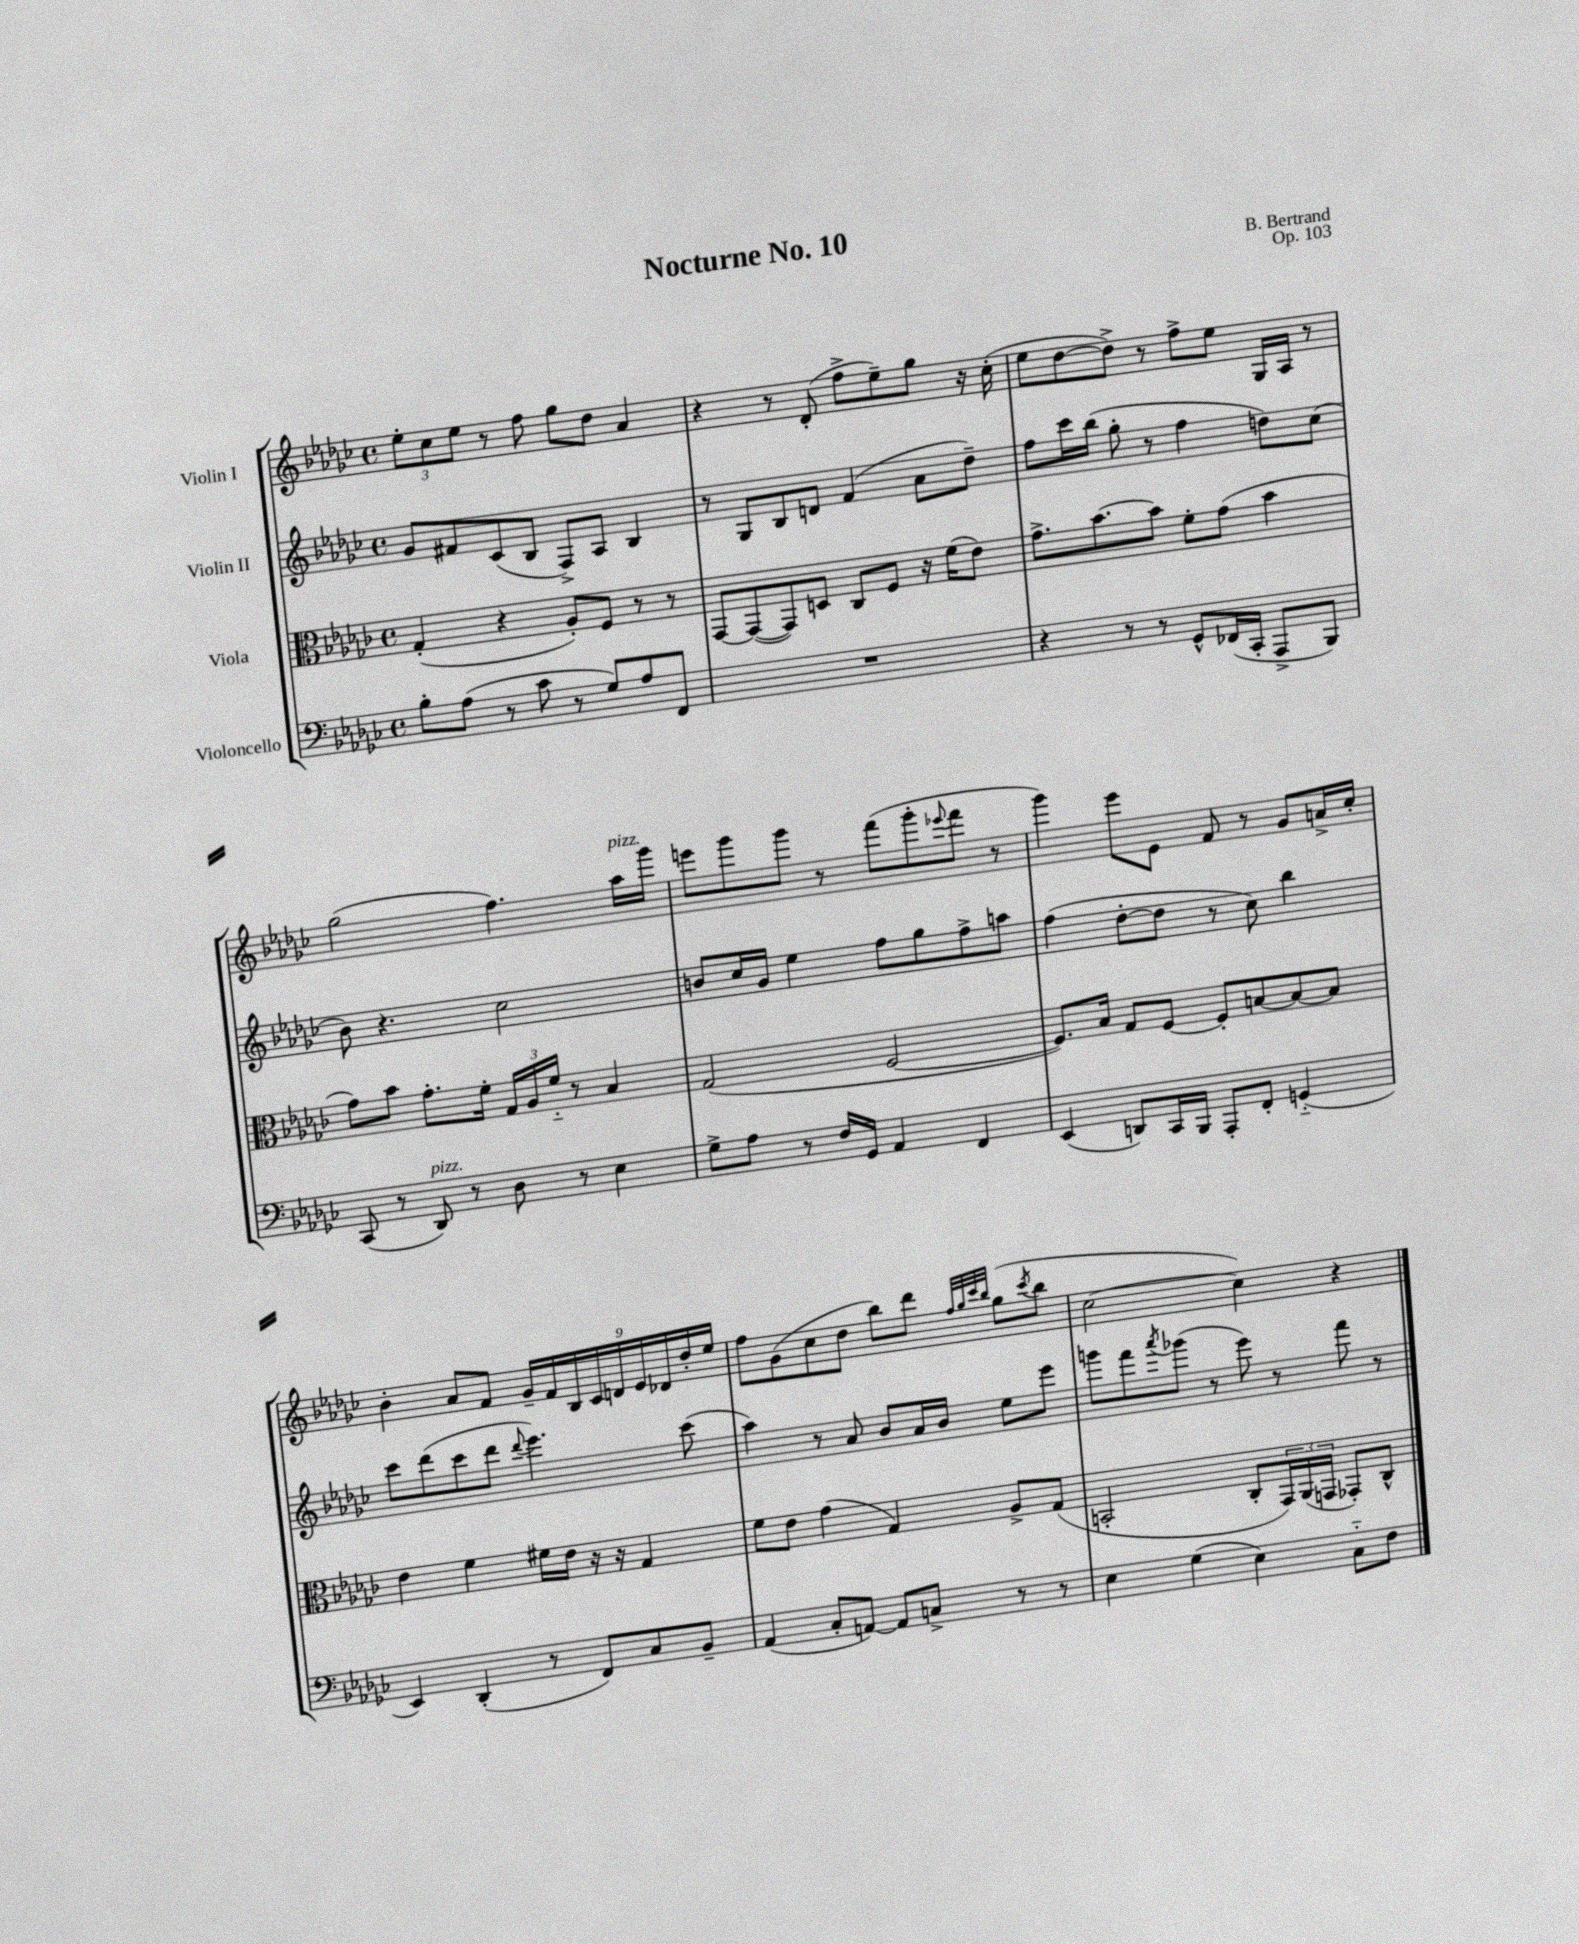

**kern	**kern	**kern	**kern
*part4	*part3	*part2	*part1
*staff4	*staff3	*staff2	*staff1
*I"Violoncello	*I"Viola	*I"Violin II	*I"Violin I
*clefF4	*clefC3	*clefG2	*clefG2
*k[b-e-a-d-g-c-]	*k[b-e-a-d-g-c-]	*k[b-e-a-d-g-c-]	*k[b-e-a-d-g-c-]
*M4/4	*M4/4	*M4/4	*M4/4
*met(c)	*met(c)	*met(c)	*met(c)
=1	=1	=1	=1
8B-'\L	(4G-'/	8g-/L	12ee-'\L
.	.	.	12cc-\
(8A-\J	.	8f#X/	.
.	.	.	12ee-\J
8r	4r	(8c-/	8r
8c-\	.	8B-/J	8ff\
8r	8A-'/L)	8F^/L)	8gg-\L
8G-/L)	8F/J	8A-/J	8dd-\J
8A-/	8r	4B-/	4a-/
8FF/J	8r	.	.
=2	=2	=2	=2
1r	[8GG-/L	8r	4r
.	(8GG-/_	8G-/L	.
.	8GG-/])	8B-/	8r
.	8Dn/J	8dn/J	(8d-'/
.	8C-/L	(4f/	8ff^\L
.	8F/J	.	8ee-~\)
.	16r	8a-\L	8gg-\J
.	(16f\KL	.	.
.	8e-\J)	8dd-~\J)	16r
.	.	.	(16cc-'\
=3	=3	=3	=3
4r	8.g-^\L	8ff\L	8ee-\L
.	.	16ccc-\L	[8dd-\
.	[8.b-\	(16bb-\JJ	.
8r	.	8gg-'\	8dd-^\J])
8r	8b-\J]	8r	8r
8GG-^^/L	8f'\L	4ff\	8ff^\L
(16FF-X/L	(8g-\J	.	8ee-\J
16CC-'/JJ	.	.	.
8AAA-^/L	4b-\	8ddn\L)	16G-/LL
.	.	.	16A-/JJ
8BBB-/J)	.	(8cc-\J	8r
!!LO:LB:g=z
=4	=4	=4	=4
(8CC-/	8g-\L)	8b-\)	(2gg-\
8r	8b-\J	4.r	.
!LO:TX:a:i:t=pizz.	!	!	!
8DD-/)	8.g-'\L	.	.
8r	.	.	.
.	16f'\Jk	.	.
8D-\	24G-/LL	2cc-\	4.ff\)
.	24A-/	.	.
.	24f/JJ	.	.
8r	8r	.	.
4E-\	4B-/	.	.
!	!	!	!LO:TX:a:i:t=pizz.
.	.	.	16aa-\LL
.	.	.	16ggg-\JJ
=5	=5	=5	=5
8G-^\L	(2G-/	8bn/L	8eeen\L
8A-\J	.	16cc-/L	8ggg-\
.	.	16g-/JJ	.
8r	.	4ee-\	8ggg-\J
16F/LL	.	.	8r
16GG-/JJ	.	.	.
4AA-/	[2F/	8ff\L	(8fff\L
.	.	8gg-\	8ggg-'\
.	.	.	8qqeee-X/
4FF/	.	8ff^\	8fff\J
.	.	8aan\J	8r
=6	=6	=6	=6
(4EE-/	8.F/L])	(4ff\	4ggg-\)
.	16B-/Jk	.	.
8DDn/L)	8G-/L	[8dd-'\L	8eee-\L
16CC-/L	[8F/J	8dd-\J]	8e-\J
16BBB-/JJ	.	.	.
8AAA-'/L	8F'/L]	8r	8f/
8FF'/J	[8Bn/	8cc-\)	8r
(4GGn/	8B/_	4bb-\	8g-/L
.	8B/J]	.	16an^/L
.	.	.	16cc-'/JJ
!!LO:LB:g=z
=7	=7	=7	=7
4EE-/)	4e-\	8ccc-\L	4b-'\
.	.	(8ddd-\	.
(4DD-'/	4f\	8ccc-\	8a-/L
.	.	8ddd-\J	8f/J
.	.	8qqddd-/	.
8r	16f#X\LL	4.eee-\)	18g-~/LL
.	.	.	18f/
.	16e-\JJ	.	.
.	.	.	18B-/
8FF/L)	16r	.	.
.	.	.	18c-/
.	16r	.	.
.	.	.	18dn/
8C-/	4G-/	.	.
.	.	.	18e-/
.	.	.	18d-X/
8BB-~/J	.	(8ccc-\	.
.	.	.	18dd-'/
.	.	.	18ee-/JJ
=8	=8	=8	=8
(4AA-/	8f\L	4aa-\)	8ff\L
.	8e-\J	.	(8g-\
8C-'/L	(4g-\	8r	8cc-\
[8AAn/J)	.	8a-/	8dd-\J
8AA/L]	4G-/)	8b-/L	8bb-\L)
8Cn^/J	.	16a-/L	8ddd-\J
.	.	16b-/JJ	.
.	.	.	32qqff/LLL
.	.	.	32qqgg-/
.	.	.	32qqccc-/
.	.	.	32qqbb-/JJJ
8r	8A-^/L	8ee-\L	(8gg-\L
.	.	.	8qccc-/
8r	(8G-/J	8eee-\J	8bb-\J
=9	=9	=9	=9
4E-\	2BBn'/	8gggn\L	[2cc-\
.	.	8fff\	.
.	.	8qaaa-/	.
(4G-\	.	(8ggg-X\J	.
.	.	8r	.
4E-\)	8C-'/L	8eee-\)	4cc-\])
.	24GG-/L)	8r	.
.	(24AA-/	.	.
.	24GGn/JJ	.	.
8C-\L	8GG-X'/L)	8fff\	4r
8F\J	8C-^^/J	8r	.
==	==	==	==
*-	*-	*-	*-
